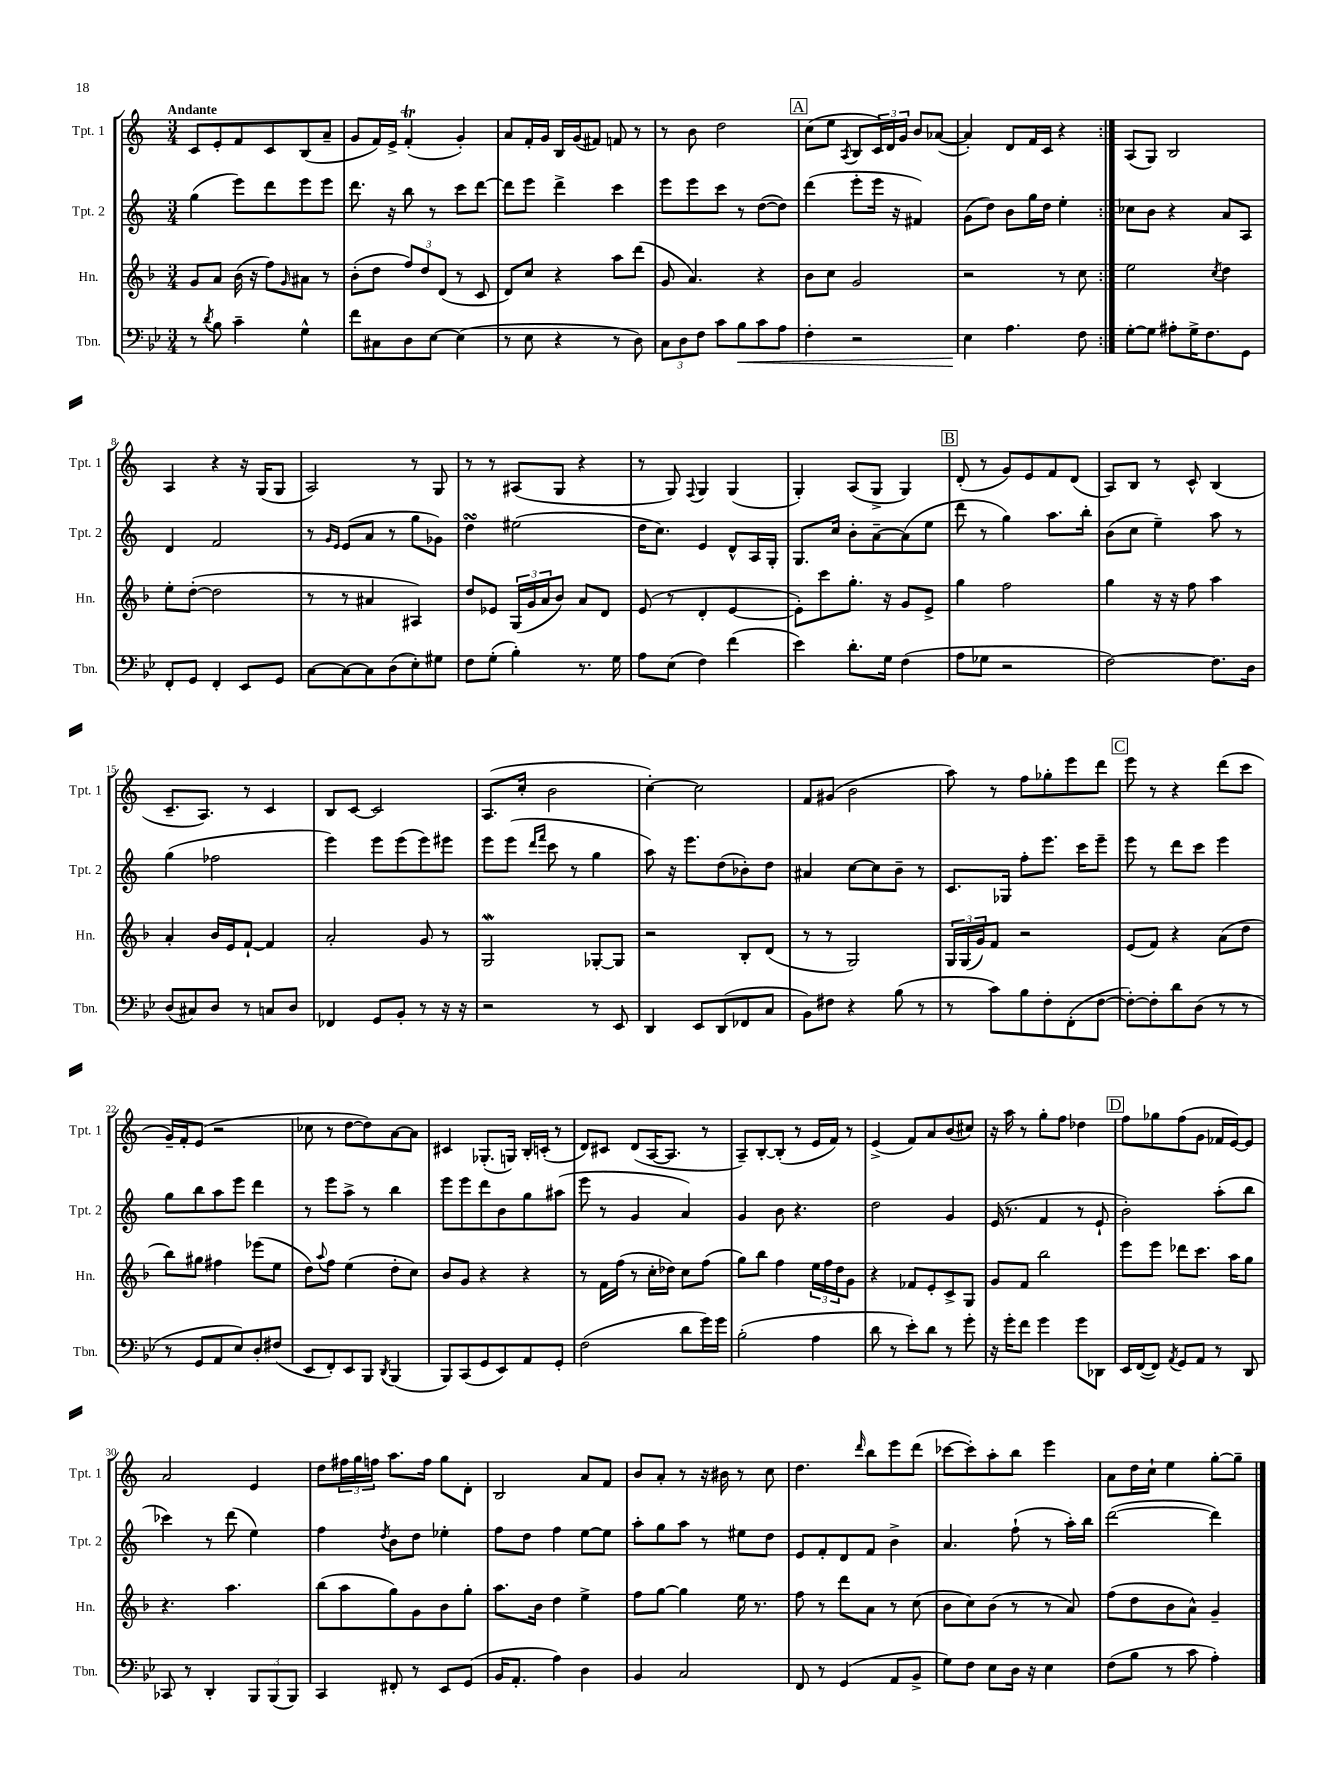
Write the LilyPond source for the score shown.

<<
\new StaffGroup <<
\new Staff = "s0" \with { instrumentName = "Tpt. 1" shortInstrumentName = "Tpt. 1" } {
    \clef treble \key c \major \numericTimeSignature \time 3/4 \tempo "Andante"
    \repeat volta 2 { c'8 e'8-. f'8 c'8 b8( a'8-- |
    g'8 f'16) e'16-> f'4-.\trill( g'4-.) |
    a'8 f'16-. g'16 b16 g'16( fis'8) f'8 r8 |
    r8 b'8 d''2 |
    \mark \markup { \box "A" } c''8( e''8 \acciaccatura { a8 } b8 \tuplet 3/2 { c'16) d'16 g'16 } b'8 aes'8~( |
    aes'4-.) d'8 f'16 c'16 r4 | }
    a8( g8) b2 |
    a4 r4 r16 g16( g8 |
    a2) r8 g8 |
    r8 r8 ais8( g8 r4 |
    r8 g8) \appoggiatura { f8 } g4 g4( |
    g4-.) a8( g8-> g4) |
    \mark \markup { \box "B" } d'8-.( r8 g'8) e'8 f'8 d'8( |
    a8) b8 r8 c'8-^ b4( |
    c'8.-- a8.) r8 c'4 |
    b8 c'8~ c'2 |
    a8.( c''16-. b'2 |
    c''4~-.) c''2 |
    f'8 gis'8( b'2 |
    a''8) r8 f''8 ges''8-. e'''8 d'''8 |
    \mark \markup { \box "C" } e'''8 r8 r4 d'''8( c'''8 |
    g'16--) f'16-. e'8( r2 |
    ces''8 r8 d''8~ d''8) a'8~ a'8 |
    cis'4 ges8.-.( g16) b16-. c'16-.( r8 |
    d'8) cis'8 d'8( a16~ a8. r8 |
    a8--) b8~-. b8-.( r8 e'16 f'16) r8 |
    e'4->( f'8) a'8 b'8( cis''8) |
    r16 a''16 r8 g''8-. f''8 des''4 |
    \mark \markup { \box "D" } f''8 ges''8 f''8( g'8 fes'16 e'16~) e'8 |
    a'2 e'4 |
    d''8 \tuplet 3/2 { fis''16 g''16 f''16 } a''8. f''16 g''8 d'8-. |
    b2 a'8 f'8 |
    b'8 a'8-. r8 r16 bis'16 r8 c''8 |
    d''4. \grace { d'''16 } b''8 e'''8 d'''8( |
    ces'''8~ ces'''8-.) a''8-. b''8 e'''4 |
    a'8 d''16 c''16-! e''4 g''8~-. g''8-- \bar "|." |
}
\new Staff = "s1" \with { instrumentName = "Tpt. 2" shortInstrumentName = "Tpt. 2" } {
    \clef treble \key c \major \numericTimeSignature \time 3/4
    \repeat volta 2 { g''4( e'''8) d'''8 e'''8 e'''8 |
    d'''8. r16 b''8 r8 c'''8 d'''8~ |
    d'''8 e'''8 d'''4-> c'''4 |
    e'''8 e'''8 c'''8 r8 d''8~( d''8) |
    \mark \markup { \box "A" } d'''4( e'''8-. e'''16 r16 fis'4) |
    g'8( d''8) b'8 g''16 d''16 e''4-. | }
    ces''8 b'8 r4 a'8 a8 |
    d'4 f'2 |
    r8 \grace { g'16 e'16 } e'8( a'8 r8 g''8 ges'8) |
    d''4\turn eis''2( |
    d''16 c''8.) e'4 d'8-^ a16 g16-. |
    g8. c''16 b'8-. a'8~-- a'8( e''8 |
    \mark \markup { \box "B" } d'''8 r8 g''4) a''8. b''16-. |
    b'8( c''8 e''4--) a''8 r8 |
    g''4( fes''2 |
    e'''4) e'''8 e'''8( e'''8) eis'''8 |
    e'''8 e'''8( \grace { d'''16 f'''16 } c'''8 r8 g''4 |
    a''8) r16 e'''8. d''8( bes'8-.) d''8 |
    ais'4 c''8~ c''8 b'8-- r8 |
    c'8. ges16 f''8-. e'''8. c'''16 e'''8-- |
    \mark \markup { \box "C" } e'''8 r8 d'''8 c'''8 e'''4 |
    g''8 b''8 a''8 e'''8 d'''4 |
    r8 e'''8 a''8-> r8 b''4 |
    e'''8 e'''8 d'''8 b'8 g''8 ais''8( |
    e'''8 r8 g'4 a'4) |
    g'4 b'8 r4. |
    d''2 g'4 |
    e'16( r8. f'4 r8 e'8-! |
    \mark \markup { \box "D" } b'2-.) a''8-.( b''8 |
    ces'''4) r8 d'''8( e''4) |
    f''4 \acciaccatura { d''8 } b'8 d''8 ees''4-. |
    f''8 d''8 f''4 e''8~ e''8 |
    a''8-. g''8 a''8 r8 eis''8 d''8 |
    e'8 f'8-. d'8 f'8 b'4-> |
    a'4. f''8-!( r8 a''16-.) b''16 |
    d'''2~( d'''4) \bar "|." |
}
\new Staff = "s2" \with { instrumentName = "Hn." shortInstrumentName = "Hn." } {
    \clef treble \key f \major \numericTimeSignature \time 3/4
    \repeat volta 2 { g'8 a'8 bes'16( r16 f''8) \grace { g'16 } ais'8 r8 |
    bes'8-.( d''8 \tuplet 3/2 { f''8) d''8 d'8( } r8 c'8 |
    d'8) c''8 r4 a''8 d'''8( |
    g'8 a'4.) r4 |
    \mark \markup { \box "A" } bes'8 c''8 g'2 |
    r2 r8 c''8 | }
    e''2 \acciaccatura { c''8 } d''4 |
    e''8-. d''8~-.( d''2 |
    r8 r8 ais'4 ais4) |
    d''8 ees'8 \tuplet 3/2 { g16( g'16 a'16 } bes'8) a'8 d'8 |
    e'8( r8 d'4-. e'4~ |
    e'8-.) c'''8 g''8.-. r16 g'8 e'8-> |
    \mark \markup { \box "B" } g''4 f''2 |
    g''4 r16 r16 f''8 a''4 |
    a'4-. bes'16 e'16 f'8~-! f'4 |
    a'2-. g'8 r8 |
    g2\mordent ges8~-. ges8 |
    r2 bes8-. d'8( |
    r8 r8 g2) |
    \tuplet 3/2 { g16 g16( g'16) } f'8 r2 |
    \mark \markup { \box "C" } e'8( f'8) r4 a'8( d''8 |
    bes''8) gis''8 fis''4 ees'''8( e''8 |
    d''8) \appoggiatura { a''8 } f''8 e''4( d''8-. c''8) |
    bes'8 g'8 r4 r4 |
    r8 f'16 f''16( r8 c''16-. des''16) c''8 f''8( |
    g''8) bes''8 f''4 \tuplet 3/2 { e''16 f''16 d''16 } g'8 |
    r4 fes'8 e'8-. c'8-> g8 |
    g'8 f'8 bes''2 |
    \mark \markup { \box "D" } e'''8 e'''8 des'''8 c'''8. a''16 g''8 |
    r4. a''4. |
    bes''8( a''8 g''8) g'8 bes'8 g''8-. |
    a''8. bes'16 d''4 e''4-> |
    f''8 g''8~ g''4 e''16 r8. |
    f''8 r8 d'''8 a'8 r8 c''8( |
    bes'8 c''8) bes'8( r8 r8 a'8) |
    f''8( d''8 bes'8 a'8-^) g'4-- \bar "|." |
}
\new Staff = "s3" \with { instrumentName = "Tbn." shortInstrumentName = "Tbn." } {
    \clef bass \key bes \major \numericTimeSignature \time 3/4
    \repeat volta 2 { r8 \acciaccatura { d'8 } bes8 c'4-- g4-^ |
    f'8 cis8 d8 ees8~ ees4( |
    r8 ees8 r4 r8 d8) |
    \tuplet 3/2 { c8 d8 f8 } c'8 bes8\< c'8 a8 |
    \mark \markup { \box "A" } f4-. r2 |
    ees4\! a4. f8 | }
    g8~-. g8 ais8-. g16-> f8. g,8 |
    f,8-. g,8 f,4-. ees,8 g,8 |
    c8~ c8~ c8 d8( ees8-.) gis8 |
    f8 g8-.( bes4-.) r8. g16 |
    a8 ees8( f4) f'4( |
    ees'4) d'8.-. g16 f4( |
    \mark \markup { \box "B" } a8 ges8 r2 |
    f2~) f8. d16 |
    d8( cis8) d8 r8 c8 d8 |
    fes,4 g,8 bes,8-. r8 r16 r16 |
    r2 r8 ees,8 |
    d,4 ees,8 d,8( fes,8 c8 |
    bes,8) fis8 r4 bes8( r8 |
    r8 c'8) bes8 f8-. f,8-.( f8~ |
    \mark \markup { \box "C" } f8~-.) f8-. d'8 d8( r8 r8 |
    r8 g,8 a,8 ees8) d8-. fis8( |
    ees,8 f,8-.) ees,8 bes,,8 \acciaccatura { d,8 } bes,,4( |
    bes,,8) c,8( g,8 ees,8) a,8 g,8-. |
    f2( d'8 g'16) g'16 |
    bes2-.( a4 |
    d'8 r8 ees'8-.) d'8 r8 g'8-. |
    r16 g'16-. f'8 g'4 g'8 des,8 |
    \mark \markup { \box "D" } ees,16 f,16~( f,8) \acciaccatura { a,8 } g,8 a,8 r8 d,8 |
    ces,8 r8 d,4-. \tuplet 3/2 { bes,,8 bes,,8( bes,,8) } |
    c,4 fis,8-. r8 ees,8 g,8( |
    bes,16 a,8.-. a4) d4 |
    bes,4 c2 |
    f,8 r8 g,4( a,8 bes,8-> |
    g8) f8 ees8 d16 r16 ees4 |
    f8( bes8 r8 c'8 a4-.) \bar "|." |
}
>>
>>
